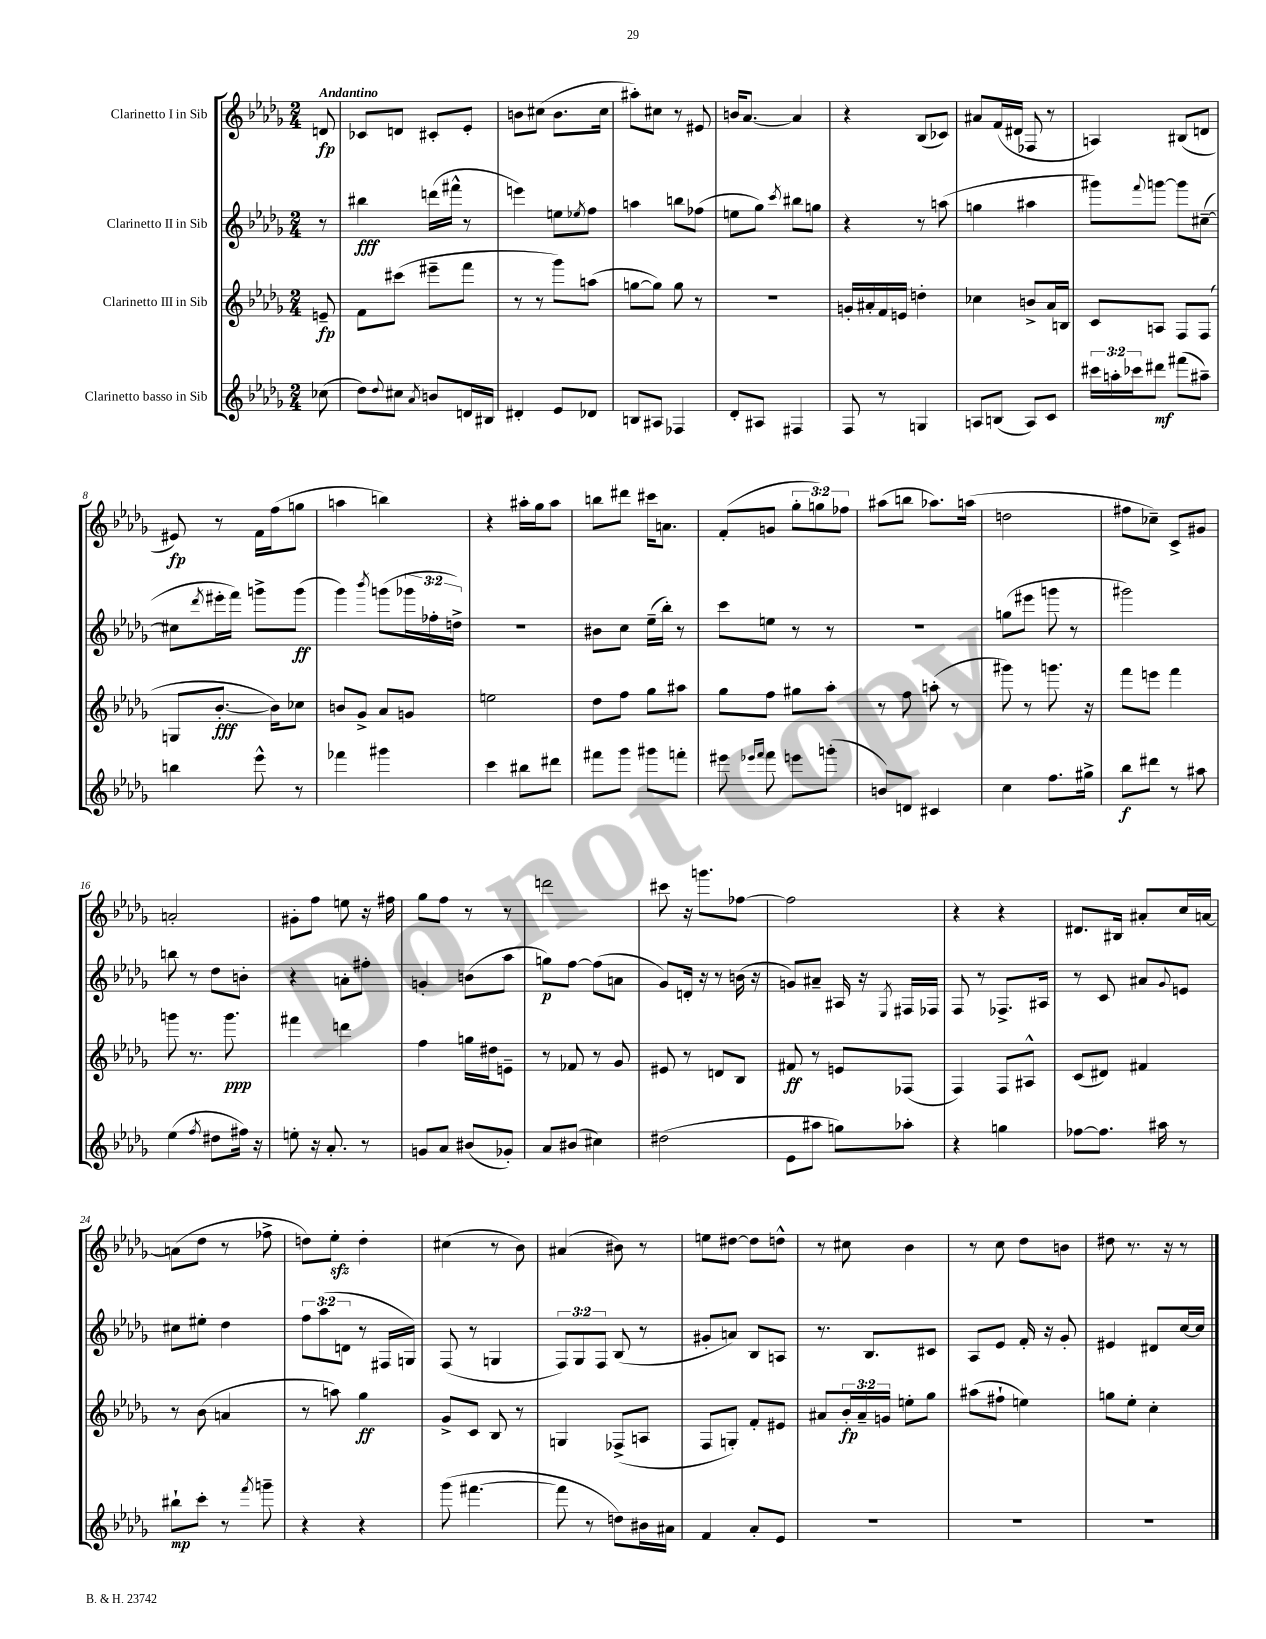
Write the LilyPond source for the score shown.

<<
\new StaffGroup <<
\new Staff = "s0" \with { instrumentName = "Clarinetto I in Sib" } {
    \clef treble \key des \major \numericTimeSignature \time 2/4 \override Staff.TupletNumber.text = #tuplet-number::calc-fraction-text \partial 8 \tempo "Andantino"
    d'8\fp |
    ces'8 d'8 cis'8-. ees'8-. |
    b'8 cis''8( b'8. cis''16 |
    ais''8-.) cis''8 r8 eis'8 |
    b'16 aes'8.~ aes'4 |
    r4 bes8( ces'8) |
    ais'8 f'16( dis'16 fes8 r8 |
    a4) bis8( d'8 |
    eis'8\fp) r8 f'16 f''16( g''8 |
    a''4 b''4) |
    r4 ais''16-. ges''16 ais''8 |
    b''8 dis'''8 cis'''16 a'8. |
    f'8-.( g'8 \tuplet 3/2 { ges''8-. g''8) fes''8 } |
    ais''8( b''8 aes''8.) a''16( |
    d''2 |
    fis''8 ces''8--) c'8-> gis'8 |
    a'2-. |
    gis'8-. f''8 e''8 r16 fis''16 |
    ges''8 f''8 r8 r8 |
    d'''2 |
    cis'''8 r16 g'''8. fes''8~ |
    fes''2 |
    r4 r4 |
    dis'8. bis16 ais'8-. c''16 a'16~ |
    a'8( des''8 r8 fes''8-> |
    d''8) ees''8-.\sfz d''4-. |
    cis''4( r8 bes'8) |
    ais'4( bis'8) r8 |
    e''8 dis''8~ dis''8 d''8-^ |
    r8 cis''8 bes'4 |
    r8 c''8 des''8 b'8 |
    dis''8 r8. r16 r8 \bar "|." |
}
\new Staff = "s1" \with { instrumentName = "Clarinetto II in Sib" } {
    \clef treble \key des \major \numericTimeSignature \time 2/4 \override Staff.TupletNumber.text = #tuplet-number::calc-fraction-text \partial 8
    r8 |
    bis''4\fff d'''16( fis'''16-^ r8 |
    e'''4) e''8 \acciaccatura { ees''8 } f''8 |
    a''4 b''8 fes''8( |
    e''8 ges''8) \acciaccatura { c'''8 } bis''8 g''8 |
    r4 r8 a''8( |
    g''4 ais''4 |
    gis'''8) \appoggiatura { f'''8 } g'''8~ g'''8 cis''8~--( |
    cis''8 \acciaccatura { des'''8 } eis'''16-. f'''16) g'''8-> g'''8\ff( |
    ges'''4) \acciaccatura { bes'''8 } g'''8( \tuplet 3/2 { ges'''16 fes''16-. d''16->) } |
    r2 |
    bis'8 c''8 ees''16--( bes''16-.) r8 |
    c'''8 e''8 r8 r8 |
    r2 |
    g''8( eis'''8 g'''8 r8 |
    gis'''2) |
    b''8 r8 des''8 b'8-. |
    r4 a'8-. fis''8-. |
    g'4-. b'8( aes''8 |
    g''8\p) f''8~ f''8( a'8 |
    ges'8) d'16-. r16 r8 b'16( r16 |
    g'8) ais'8-- ais16 r16 \acciaccatura { ees8 } fis16 fes16 |
    f8 r8 fes8.-> ais16 |
    r8 c'8 ais'8 \appoggiatura { ges'8 } e'8 |
    cis''8 eis''8-. des''4 |
    \tuplet 3/2 { f''8 aes''8( d'8 } r8 fis16 g16) |
    f8( r8 g4 |
    \tuplet 3/2 { f8) ges8 f8 } bes8( r8 |
    gis'8-. a'8) bes8 a8 |
    r8. bes8. cis'8 |
    aes8 ees'8 f'16-. r16 ges'8-. |
    eis'4 dis'8 c''16~ c''16 \bar "|." |
}
\new Staff = "s2" \with { instrumentName = "Clarinetto III in Sib" } {
    \clef treble \key des \major \numericTimeSignature \time 2/4 \override Staff.TupletNumber.text = #tuplet-number::calc-fraction-text \partial 8
    e'8--\fp |
    f'8 cis'''8( eis'''8-- f'''8 |
    r8 r8 ges'''8) a''8( |
    g''8~ g''8) g''8 r8 |
    r2 |
    g'16-. ais'16-. f'16 e'16 d''4-. |
    ces''4 b'8-> aes'16 b16 |
    c'8 a8 f8 f8( |
    g8 bes'8.~-.\fff bes'16) ces''8 |
    b'8 ges'8-> aes'8 g'8 |
    e''2 |
    des''8 f''8 ges''8 ais''8 |
    ges''8 f''8 gis''8 aes''8-. |
    r8 f''8 a''8-.( r8 |
    gis'''8) r8 g'''8. r16 |
    f'''8 e'''8 f'''4 |
    g'''8 r8. g'''8.\ppp |
    fis'''4 d'''4 |
    f''4 g''16 dis''16 e'8-- |
    r8 fes'8 r8 ges'8 |
    eis'8 r8 d'8 bes8 |
    fis'8\ff r8 e'8 fes8( |
    f4) f8 ais8-^ |
    c'8( dis'8) fis'4 |
    r8 bes'8( a'4 |
    r8 a''8) ges''4\ff |
    ges'8-> c'8 bes8 r8 |
    g4 fes8->( a8 |
    f8 g8-.) f'8-. eis'8 |
    ais'8 \tuplet 3/2 { bes'16-.\fp ais'16-- g'16 } e''8-. ges''8 |
    ais''8( fis''8-! e''4) |
    g''8 ees''8-. c''4-. \bar "|." |
}
\new Staff = "s3" \with { instrumentName = "Clarinetto basso in Sib" } {
    \clef treble \key des \major \numericTimeSignature \time 2/4 \override Staff.TupletNumber.text = #tuplet-number::calc-fraction-text \partial 8
    ces''8( |
    des''8) \appoggiatura { des''8 } cis''8 \acciaccatura { aes'8 } b'8 d'16 bis16 |
    dis'4-. ees'8 des'8 |
    b8 ais8 fes4 |
    des'8-. ais8 fis4 |
    f8 r8 g4 |
    a8 b8( a8) c'8 |
    \tuplet 3/2 { cis'''16 a''16-. ces'''16 } dis'''8\mf fis'''8( ais''8--) |
    b''4 ees'''8-^ r8 |
    fes'''4 gis'''4 |
    c'''4 bis''8 dis'''8 |
    fis'''8 ges'''8 gis'''8 f'''8-. |
    eis'''8 \grace { ees'''16 f'''16 } f'''8 e'''8 g'''8-.( |
    b'8) d'8 cis'4 |
    c''4 f''8. gis''16-> |
    bes''8\f dis'''8 r8 ais''8 |
    ees''4( \acciaccatura { f''8 } dis''8 fis''16) r16 |
    e''8-. r16 aes'8.-. r8 |
    g'8 aes'8 bis'8( ges'8-.) |
    aes'8 bis'8( cis''4) |
    dis''2( |
    ees'8 ais''8 g''8) aes''8-. |
    r4 g''4 |
    fes''8~ fes''8. ais''16 r8 |
    bis''8-!\mp c'''8-. r8 \acciaccatura { f'''8 } g'''8-- |
    r4 r4 |
    ges'''8( fis'''4.~ |
    fis'''8 r8 d''8) bis'16 ais'16 |
    f'4 aes'8-. ees'8 |
    R2 |
    R2 |
    R2 \bar "|." |
}
>>
>>
